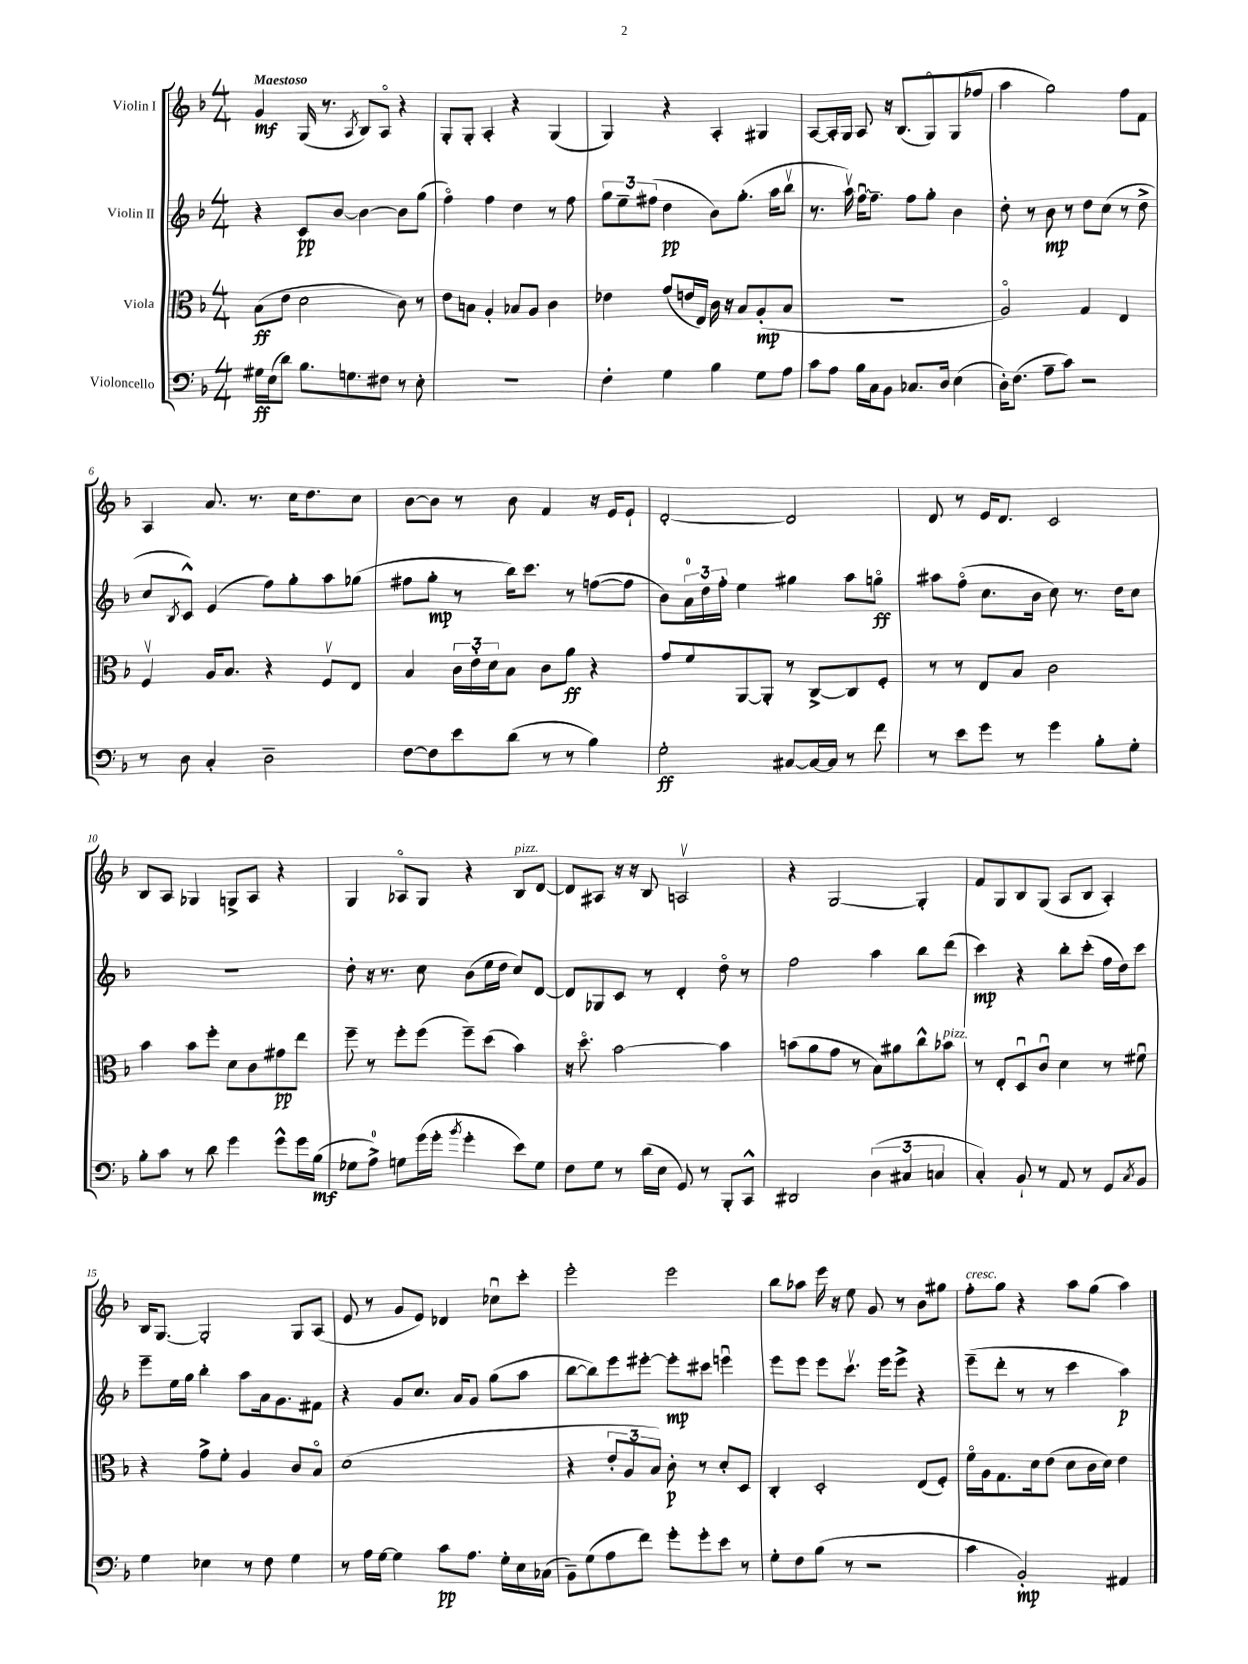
<<
\new StaffGroup <<
\new Staff = "s0" \with { instrumentName = "Violin I" } {
    \clef treble \key f \major \numericTimeSignature \time 4/4 \tempo "Maestoso"
    g'4\mf g16( r8. \acciaccatura { a8 } bes8) a8\flageolet r4 |
    g8-. g8-. a4-. r4 g4( |
    g4) r4 a4-. gis4 |
    a8~ a16-. g16 a8 r16 bes8.( g8\flageolet) g8( fes''8 |
    a''4 g''2) f''8 f'8 |
    a4 a'8. r8. c''16 d''8. c''8 |
    bes'8~ bes'8 r8 bes'8 f'4 r16 e'16 e'8-! |
    d'2~-. d'2 |
    d'8 r8 e'16 d'8. c'2 |
    bes8 a8 ges4 g8-> a8 r4 |
    g4 aes8\flageolet g8 r4 bes8^\markup { \italic "pizz." } d'8~ |
    d'8 ais8 r16 r16 bes8 a2\upbow |
    r4 g2~ g4-. |
    f'8 g8 bes8 g8( a8 bes8 a4-.) |
    bes16 g8.~ g2-. g8 a8( |
    e'8 r8 g'8 e'8) des'4 ces''8\downbow c'''8-. |
    e'''2-. e'''2 |
    bes''8 aes''8 e'''16 r16 e''8 g'8 r8 bes'8 gis''8 |
    f''8-.^\markup { \italic "cresc." } g''8 r4 a''8 g''8( a''4) \bar "|." |
}
\new Staff = "s1" \with { instrumentName = "Violin II" } {
    \clef treble \key f \major \numericTimeSignature \time 4/4
    r4 c'8\pp bes'8~ bes'4~ bes'8 g''8( |
    f''4\flageolet) f''4 d''4 r8 f''8 |
    \tuplet 3/2 { g''8 e''8-- fis''8( } d''4\pp bes'8) g''8.-.( a''16 bes''8\upbow |
    r8. a''16\upbow) f''16~\downbow f''8.-- f''8 g''8-. bes'4 |
    d''8-. r8 bes'8\mp r8 d''8 c''8( r8 d''8-> |
    c''8 \acciaccatura { bes8 } c'8-^) e'4( f''8) g''8-. a''8 ges''8( |
    fis''8 g''8-.\mp r8 bes''16) c'''8. r8 f''8~( f''8 |
    bes'8) \tuplet 3/2 { a'16-0 d''16 f''16-. } e''4 gis''4 a''8 g''8\flageolet\ff |
    ais''8 f''8\flageolet( c''8. bes'16 c''8) r8. d''16 c''8 |
    R1 |
    d''8-. r16 r8. c''8 bes'8( e''16 d''16 c''8) d'8~ |
    d'8 ges8 c'8 r8 d'4-. d''8\flageolet r8 |
    f''2 a''4 bes''8 d'''8( |
    c'''4\mp) r4 bes''8-. c'''8-.( f''16 d''16) c'''8 |
    e'''8-- e''16 g''16 bes''4-. a''8 a'16 g'8. fis'8 |
    r4 g'8 c''8. a'16 g'8 g''8( a''8 |
    bes''8~ bes''8) e'''8 eis'''8~-. eis'''8-.\mp cis'''8 e'''4\downbow |
    e'''8 e'''8 e'''8 c'''8.\upbow e'''16 e'''8-> r4 |
    e'''8--( d'''8-. r8 r8 c'''4 a''4\p) \bar "|." |
}
\new Staff = "s2" \with { instrumentName = "Viola" } {
    \clef alto \key f \major \numericTimeSignature \time 4/4
    bes8\ff( e'8 d'2 c'8) r8 |
    e'8 b8 a4-. bes8 a8 c'4 |
    ees'4 g'8( e'16 e16) c'16 r16 bes8 a8-.\mp( bes8 |
    R1 |
    a2\flageolet) g4 e4 |
    f4\upbow a16 bes8. r4 f8\upbow e8 |
    bes4 \tuplet 3/2 { c'16 e'16-. d'16 } bes8 c'8 a'8\ff r4 |
    g'8 f'8 a,8~ a,8-. r8 c8~-> c8 f8-. |
    r8 r8 e8 bes8 c'2 |
    bes'4 bes'8 f''8-. d'8 c'8 gis'8\pp e''8 |
    f''8-- r8 f''8-. f''8( f''8--) d''8( bes'4) |
    r16 d''8.\flageolet bes'2~ bes'4 |
    b'8( a'8 g'8 r8 bes8) ais'8 c''8-^ bes'8^\markup { \italic "pizz." } |
    r8 e8-. d8\downbow c'8\downbow d'4 r8 fis'8\downbow |
    r4 g'8-> f'8-. a4 c'8 bes8\flageolet |
    d'1( |
    r4 \tuplet 3/2 { e'8-. a8 bes8) } c'8-.\p r8 d'8-. d8 |
    c4-. d2-. e8( f8-.) |
    f'16\flageolet a16 g8. d'16 e'8( d'8 c'16 d'16) e'4 \bar "|." |
}
\new Staff = "s3" \with { instrumentName = "Violoncello" } {
    \clef bass \key f \major \numericTimeSignature \time 4/4
    gis16\ff e16( d'8) bes8. g8. fis8 r8 e8-. |
    r1 |
    f4-. g4 bes4 g8 a8 |
    c'8 a8 bes16 c16 bes,8 ces8. d16 e4( |
    d16-.) f8.( a8-- c'8) r2 |
    r8 d8 c4-. d2-- |
    f8~ f8 e'8 d'8( r8 r8 bes4) |
    g2-.\ff cis8~ cis16~ cis16 r8 f'8 |
    r8 e'8 g'8 r8 g'4 bes8-. g8-. |
    bes8-. c'8 r8 d'8 g'4 g'8-^ g'16 bes16\mf( |
    ges8 a8-0->) g8 g'16( g'16-. \acciaccatura { bes'8 } g'4-. e'8) g8 |
    f8 g8 r8 d'16( e16 g,8) r8 bes,,8-. c,8-^ |
    dis,2 \tuplet 3/2 { d4( cis4 c4 } |
    c4-.) bes,8-! r8 a,8 r8 g,8 \acciaccatura { c8 } bes,8 |
    g4 ees4 r8 f8 g4 |
    r8 a16 g16~ g4 c'8\pp a8. g16-. e16 ces16( |
    bes,8--) g8( a8 f'8) g'8-. g'8-. e'8 r8 |
    g8-. f8 bes8( r8 r2 |
    c'4 bes,2-.\mp) ais,4 \bar "|." |
}
>>
>>
